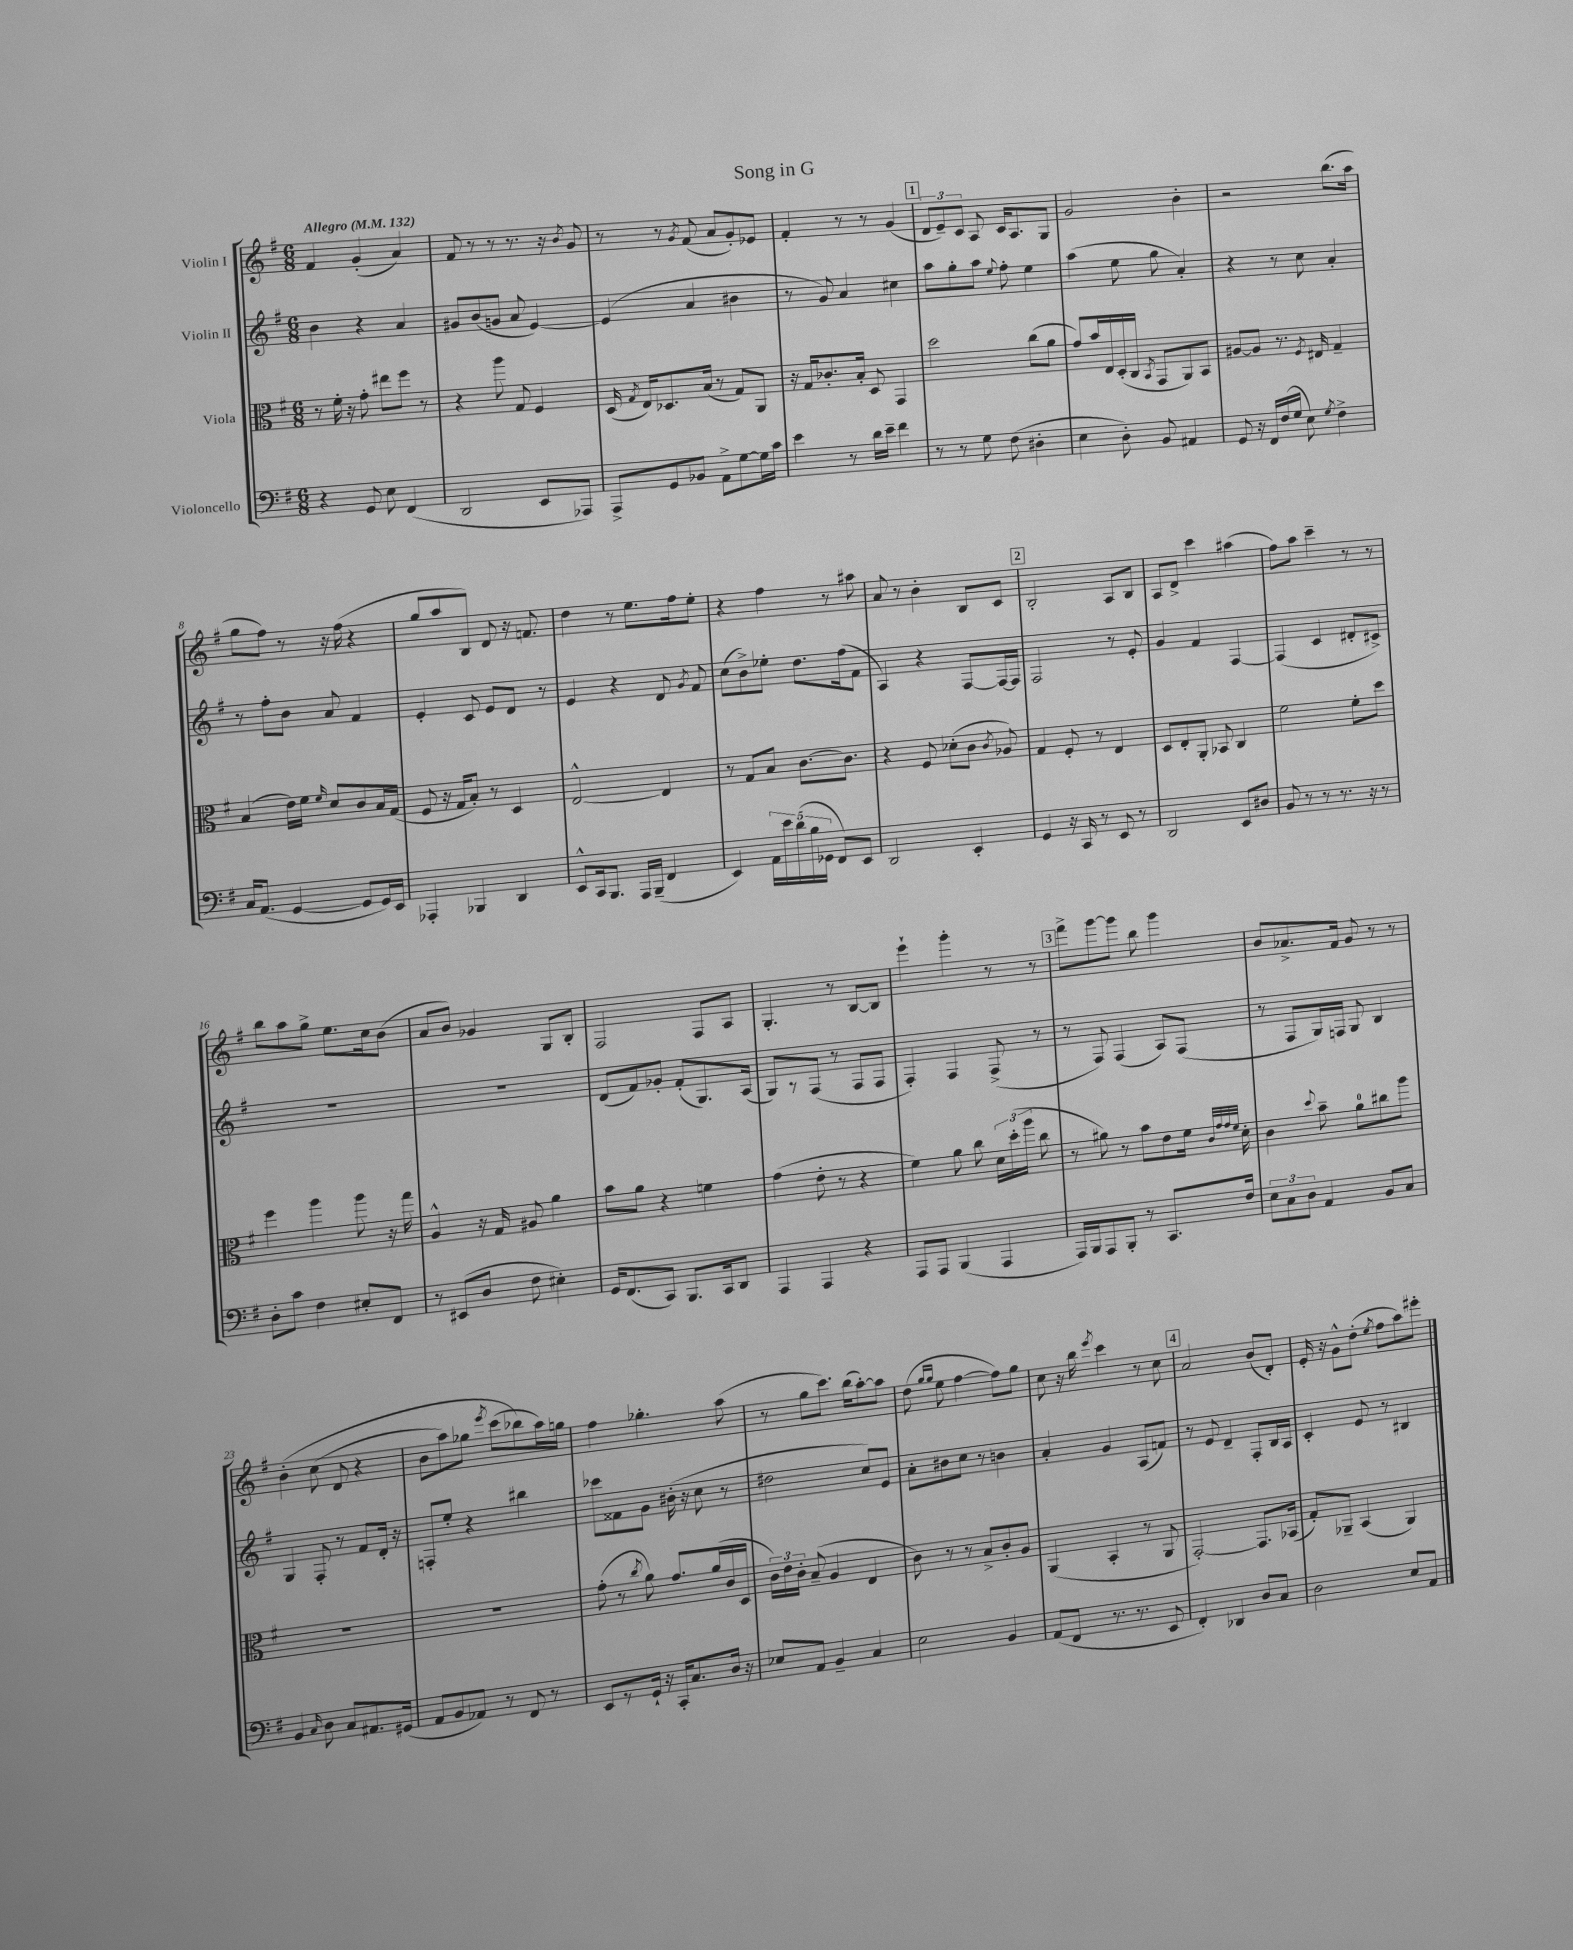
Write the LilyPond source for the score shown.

\header { title = "Song in G" }
<<
\new StaffGroup <<
\new Staff = "s0" \with { instrumentName = "Violin I" } {
    \clef treble \key g \major \numericTimeSignature \time 6/8 \tempo "Allegro" 4 = 132
    \autoBeamOff fis'4 g'4-.( a'4) |
    fis'8 r8 r8 r8. r16 \acciaccatura { b'8 } g'8 |
    r8 r8 \acciaccatura { g'8 } fis'8( a'8[ g'8-.) ees'8] |
    fis'4-. r8 r8 g'4( |
    \mark \markup { \box "1" } \tuplet 3/2 { d'8[ e'8--) c'8] } a8 c'16[ a8. g8] |
    g'2 b'4-. |
    r2 b''8.[( a''16] |
    g''8[ fis''8]) r8 r16 fis''16( r4 |
    g''8[ a''8 b8]) d'8 r16 f'8. |
    d''4 r8 e''8.[ fis''16 e''8]-. |
    r4 fis''4 r8 ais''8 |
    a'8 r8 b'4-. b8[ c'8] |
    \mark \markup { \box "2" } b2-. a8[ b8] |
    a8[ d'8]-> c'''4 ais''4( |
    fis''8[) a''8] c'''4-- r8 r8 |
    b''8[ a''8 g''8]-> e''8.[ c''16 b'8]( |
    a'8[ b'8]) ges'4 g8[ b8]-. |
    fis2 fis8[ a8] |
    g4.-. r8 b8[~ b8] |
    e'''4-! g'''4-. r8 r8 |
    \mark \markup { \box "3" } fis'''8[-> g'''8~ g'''8] b''8 g'''4 |
    b'8[ aes'8.-> fis'16] g'8 r8 r8 |
    b'4-.\( c''8( d'8 r4 |
    b'8[ a''8) ges''8] \acciaccatura { e'''8 } c'''8[( bes''8\) a''16) g''16] |
    fis''4 ges''4.-. a''8( |
    r8 g''8[ c'''8.]) b''16[( a''8~-.) a''8] |
    d''8( \grace { g''16[ g''16] } e''8 fis''4~ fis''8[) g''8] |
    c''8 r16 b''16 \acciaccatura { e'''8 } c'''4 r8 c''8 |
    \mark \markup { \box "4" } a'2 b'8[( d'8]-.) |
    e'16-. r16 g'8[-^ d''8]-.( \acciaccatura { e''8 } fis''8[ a''8) eis'''8]-. \bar "|." |
}
\new Staff = "s1" \with { instrumentName = "Violin II" } {
    \clef treble \key g \major \numericTimeSignature \time 6/8
    \autoBeamOff b'4 r4 a'4 |
    gis'8[ b'8( g'8] a'8 e'4~) |
    e'4( a'4 bis'4 |
    r8 g'8) a'4 cis''4 |
    \mark \markup { \box "1" } a''8[ g''8-. a''8] \appoggiatura { e''8 } fis''8-. e''4 |
    a''4( e''8 g''8 a'4-.) |
    r4 r8 c''8 a'4-. |
    r8 fis''8[-. b'8] a'8 fis'4 |
    e'4-. c'8 e'8[ d'8] r8 |
    e'4 r4 d'8 \acciaccatura { g'8 } fis'8 |
    c''8[( b'8->) ees''8]-. d''8.[ fis''16( fis'8] |
    a4) r4 fis8[~ fis16~ fis16] |
    \mark \markup { \box "2" } fis2 r8 e'8-. |
    g'4 fis'4 fis4~ |
    fis4( c'4 dis'8[-. cis'8]->) |
    R2. |
    R2. |
    d'8[( fis'8) ges'8]-. fis'8[-.( g8.) a16]( |
    g8[) r8 fis8]( r8 fis8[ fis8] |
    fis4-.) fis4 fis8->( r8 |
    \mark \markup { \box "3" } r8 fis8) fis4( a8[) fis8]( |
    r8 fis8[ g16) f16] g8 b4 |
    g4 fis8-. r8 fis'8[ d'16]-. r16 |
    f8[-. e''8]-. r4 bis''4 |
    ces'''8[ fisis'8 g'8] bis'16-.( r16 c''8 r8 |
    dis''2 c''8[) e'8] |
    a'8[-. bis'8 c''8] r8 b'4 |
    a'4-. g'4 a8[( f'8]) |
    \mark \markup { \box "4" } r8 e'8 d'4-- fis8[-. b16 a16] |
    c'4-. e'8 r8 bis4 \bar "|." |
}
\new Staff = "s2" \with { instrumentName = "Viola" } {
    \clef alto \key g \major \numericTimeSignature \time 6/8
    \autoBeamOff r8 fis'16-. r16 g'8-. eis''8[ fis''8] r8 |
    r4 a''8 g8 fis4 |
    d16( \acciaccatura { g8 } e16[) des8. b16]( r8 g8[) a,8] |
    r16 g16[ ces'8.-. b16]-. d8 g,4 |
    \mark \markup { \box "1" } d''2 c''8[( a'8] |
    g'8[) b'16 e16 d16-.( c16] \acciaccatura { b,8 } g,8[ a,8) b,8] |
    ais8[~ ais8] r8. \acciaccatura { fis8 } eis16 g4-- |
    b4( e'16[) fis'16] \grace { fis'16 } d'8[ c'8 b16 g16]( |
    fis8 r16 g16[ b8]-.) r8 d4 |
    e2~-^ e4 |
    r8 g8[ b8] c'8.[~ c'8.] |
    r4 fis8 des'8[-.( c'8] \acciaccatura { c'8 } aes8) |
    \mark \markup { \box "2" } g4 fis8-. r8 e4 |
    d8[ e8-. a,8]-. bes,8 c4 |
    fis'2 fis'8[-. d''8] |
    fis''4 a''4 a''8 r16 g''16 |
    a4-^ r16 g16 ais8 a'4 |
    b'8[ a'8] r4 f'4 |
    g'4( e'8-. r8 r4 |
    fis'4) a'8 c''8 \tuplet 3/2 { d'16[ d''16-.( a''16] } c''8 |
    \mark \markup { \box "3" } r8 ais'8) r8 b'8[ e'8 fis'16] \grace { c'32[ g'32 g'32 fis'32] } d'16-. |
    c'4 \appoggiatura { d''8 } b'8-- a'8[-0 cis''8 a''8] |
    R2. |
    R2. |
    g'8-.( r8 \acciaccatura { c''8 } a'8) g'8.[ a'16( c'16 d16] |
    \tuplet 3/2 { c'16[) e'16 c'16]-. } b8--( a4 e4 |
    c'8) r8 r8 b8[-> c'8-. a8] |
    a,4( b,4-. r8 a,8 |
    \mark \markup { \box "4" } g,2~-.) g,8.[ bes,16]( |
    g8[-.) aes,8]-- b,4( aes,4) \bar "|." |
}
\new Staff = "s3" \with { instrumentName = "Violoncello" } {
    \clef bass \key g \major \numericTimeSignature \time 6/8
    \autoBeamOff r4 g,8 e8 fis,4( |
    d,2 e,8[ aes,,8]) |
    a,,8[-> g,8 bes,8] a,8[-> g8~ g16 c'16] |
    e'4 r8 d'16[ e'16]-- fis'4 |
    \mark \markup { \box "1" } r8 r8 g8 fis8( dis4-. |
    e4 d8-.) b,8 ais,4 |
    g,8 r16 fis,16[ fis16( g16] e8) \acciaccatura { g8 } fis4-> |
    c16[ a,8.]( g,4~ g,8[ g,16) e,16] |
    aes,,4-. bes,,4 d,4 |
    e,8[-^ c,16 b,,8.] a,,16[ b,,16]--( fis,4 |
    e,4) \tuplet 5/4 { a,16[ e'16 d'16( b16 ges,16] } fis,8[) e,8] |
    d,2 e,4-. |
    \mark \markup { \box "2" } g,4 r16 c,16 r8 e,8 r8 |
    d,2 e,8[ dis8] |
    b,8 r8 r8 r8. r16 r8 |
    d8[-. c'8] fis4 eis8[-. fis,8] |
    r8 eis,8[( d8] fis8 eis4-.) |
    g,16[ fis,8.( c,8]) b,,8.[ c,16 d,8] |
    a,,4 a,,4 r4 |
    a,,8[ a,,8] b,,4( a,,4 |
    \mark \markup { \box "3" } a,,16[) b,,16 a,,8 b,,8]-. r8 c,8.[ fis16] |
    \tuplet 3/2 { e8[ c8 d8] } a,4 b,8[ c8] |
    b,4 \grace { c16 } d8 c8[ ais,8. gis,16]( |
    a,8[ b,8 aes,8]) r8 fis,8 r8 |
    e,8[ r8 g,16]-! r16 c,16[-. c8. d16] r16 |
    ees8[ a,8] b,4-- c4 |
    e2 b,4 |
    a,8[( fis,8] r8. r8. e,8 |
    \mark \markup { \box "4" } fis,4-.) des,4 d8[ c8] |
    d2 e8[ a,8] \bar "|." |
}
>>
>>
